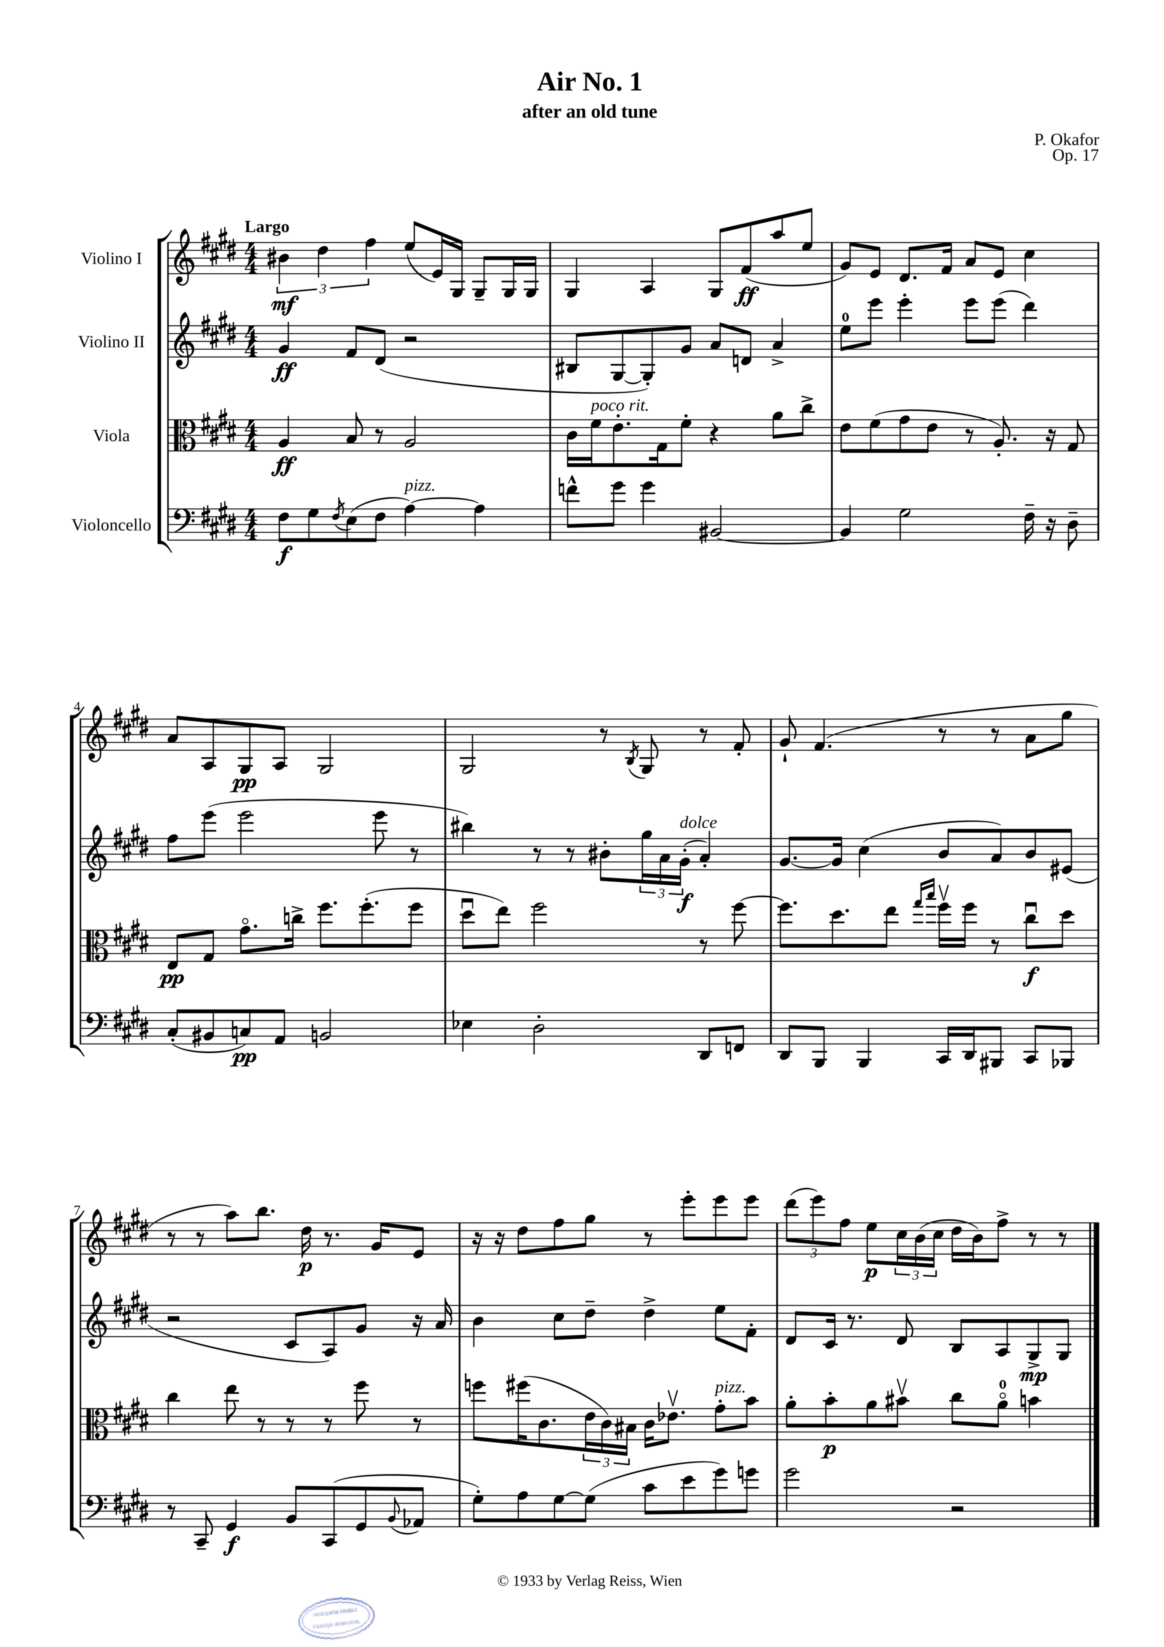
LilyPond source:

\header { title = "Air No. 1" composer = "P. Okafor" subtitle = "after an old tune" opus = "Op. 17" }
<<
\new StaffGroup <<
\new Staff = "s0" \with { instrumentName = "Violino I" } {
    \clef treble \key e \major \numericTimeSignature \time 4/4 \tempo "Largo"
    \tuplet 3/2 { bis'4\mf dis''4 fis''4 } e''8( e'16) gis16 gis8-- gis16 gis16 |
    gis4 a4 gis8 fis'8\ff( a''8 e''8 |
    gis'8) e'8 dis'8. fis'16 a'8 e'8 cis''4 |
    a'8 a8 gis8\pp a8 gis2 |
    gis2 r8 \acciaccatura { b8 } gis8 r8 fis'8-. |
    gis'8-! fis'4.( r8 r8 a'8 gis''8 |
    r8 r8 a''8) b''8. dis''16\p r8. gis'16 e'8 |
    r16 r16 dis''8 fis''8 gis''8 r8 e'''8-. e'''8 e'''8 |
    \tuplet 3/2 { dis'''8( e'''8) fis''8 } e''8\p \tuplet 3/2 { cis''16 b'16( cis''16 } dis''16 b'16) fis''8-> r8 r8 \bar "|." |
}
\new Staff = "s1" \with { instrumentName = "Violino II" } {
    \clef treble \key e \major \numericTimeSignature \time 4/4
    gis'4\ff fis'8 dis'8( r2 |
    bis8 gis8~ gis8-.) gis'8 a'8 d'8 a'4-> |
    e''8-0 e'''8 e'''4-. e'''8 e'''8( dis'''4) |
    fis''8 e'''8( e'''2 e'''8 r8 |
    bis''4) r8 r8 bis'8-. \tuplet 3/2 { gis''16 a'16 gis'16-.\f^\markup { \italic "dolce" }( } a'4-.) |
    gis'8.~ gis'16 cis''4( b'8 a'8) b'8 eis'8( |
    r2 cis'8 a8) gis'8 r16 a'16 |
    b'4 cis''8 dis''8-- dis''4-> e''8 fis'8-. |
    dis'8 cis'16 r8. dis'8 b8 a8 gis8->\mp gis8 \bar "|." |
}
\new Staff = "s2" \with { instrumentName = "Viola" } {
    \clef alto \key e \major \numericTimeSignature \time 4/4
    a4\ff b8 r8 a2 |
    cis'16 fis'16^\markup { \italic "poco rit." } e'8.-. gis16 fis'8-. r4 a'8 cis''8-> |
    e'8 fis'8( gis'8 e'8 r8 a8.-.) r16 gis8 |
    e8\pp gis8 gis'8.\flageolet c''16-> fis''8. fis''8.-.( fis''8 |
    dis''8\downbow e''8) fis''2 r8 fis''8~ |
    fis''8. dis''8. e''8 \grace { gis''16 b''16 } fis''16\upbow fis''16 r8 cis''8\downbow\f dis''8 |
    cis''4 e''8 r8 r8 r8 fis''8 r8 |
    f''8 fis''16( cis'8. \tuplet 3/2 { e'16 cis'16) bis16 } cis'16 ees'8.\upbow gis'8-.^\markup { \italic "pizz." } b'8 |
    a'8-. b'8-.\p a'8 bis'8\upbow cis''8 a'8-0\flageolet b'4 \bar "|." |
}
\new Staff = "s3" \with { instrumentName = "Violoncello" } {
    \clef bass \key e \major \numericTimeSignature \time 4/4
    fis8\f gis8 \acciaccatura { fis8 } e8( fis8 a4~^\markup { \italic "pizz." }) a4 |
    f'8-^ gis'8 gis'4 bis,2~ |
    bis,4 gis2 fis16-- r16 dis8-- |
    cis8-.( bis,8 c8\pp) a,8 b,2 |
    ees4 dis2-. dis,8 f,8 |
    dis,8 b,,8 b,,4 cis,16 dis,16 bis,,8 cis,8 bes,,8 |
    r8 cis,8-- gis,4\f b,8 cis,8( gis,8 \appoggiatura { b,8 } aes,8 |
    gis8-.) a8 gis8~ gis8( cis'8 e'8 gis'8) g'8 |
    gis'2 r2 \bar "|." |
}
>>
>>
